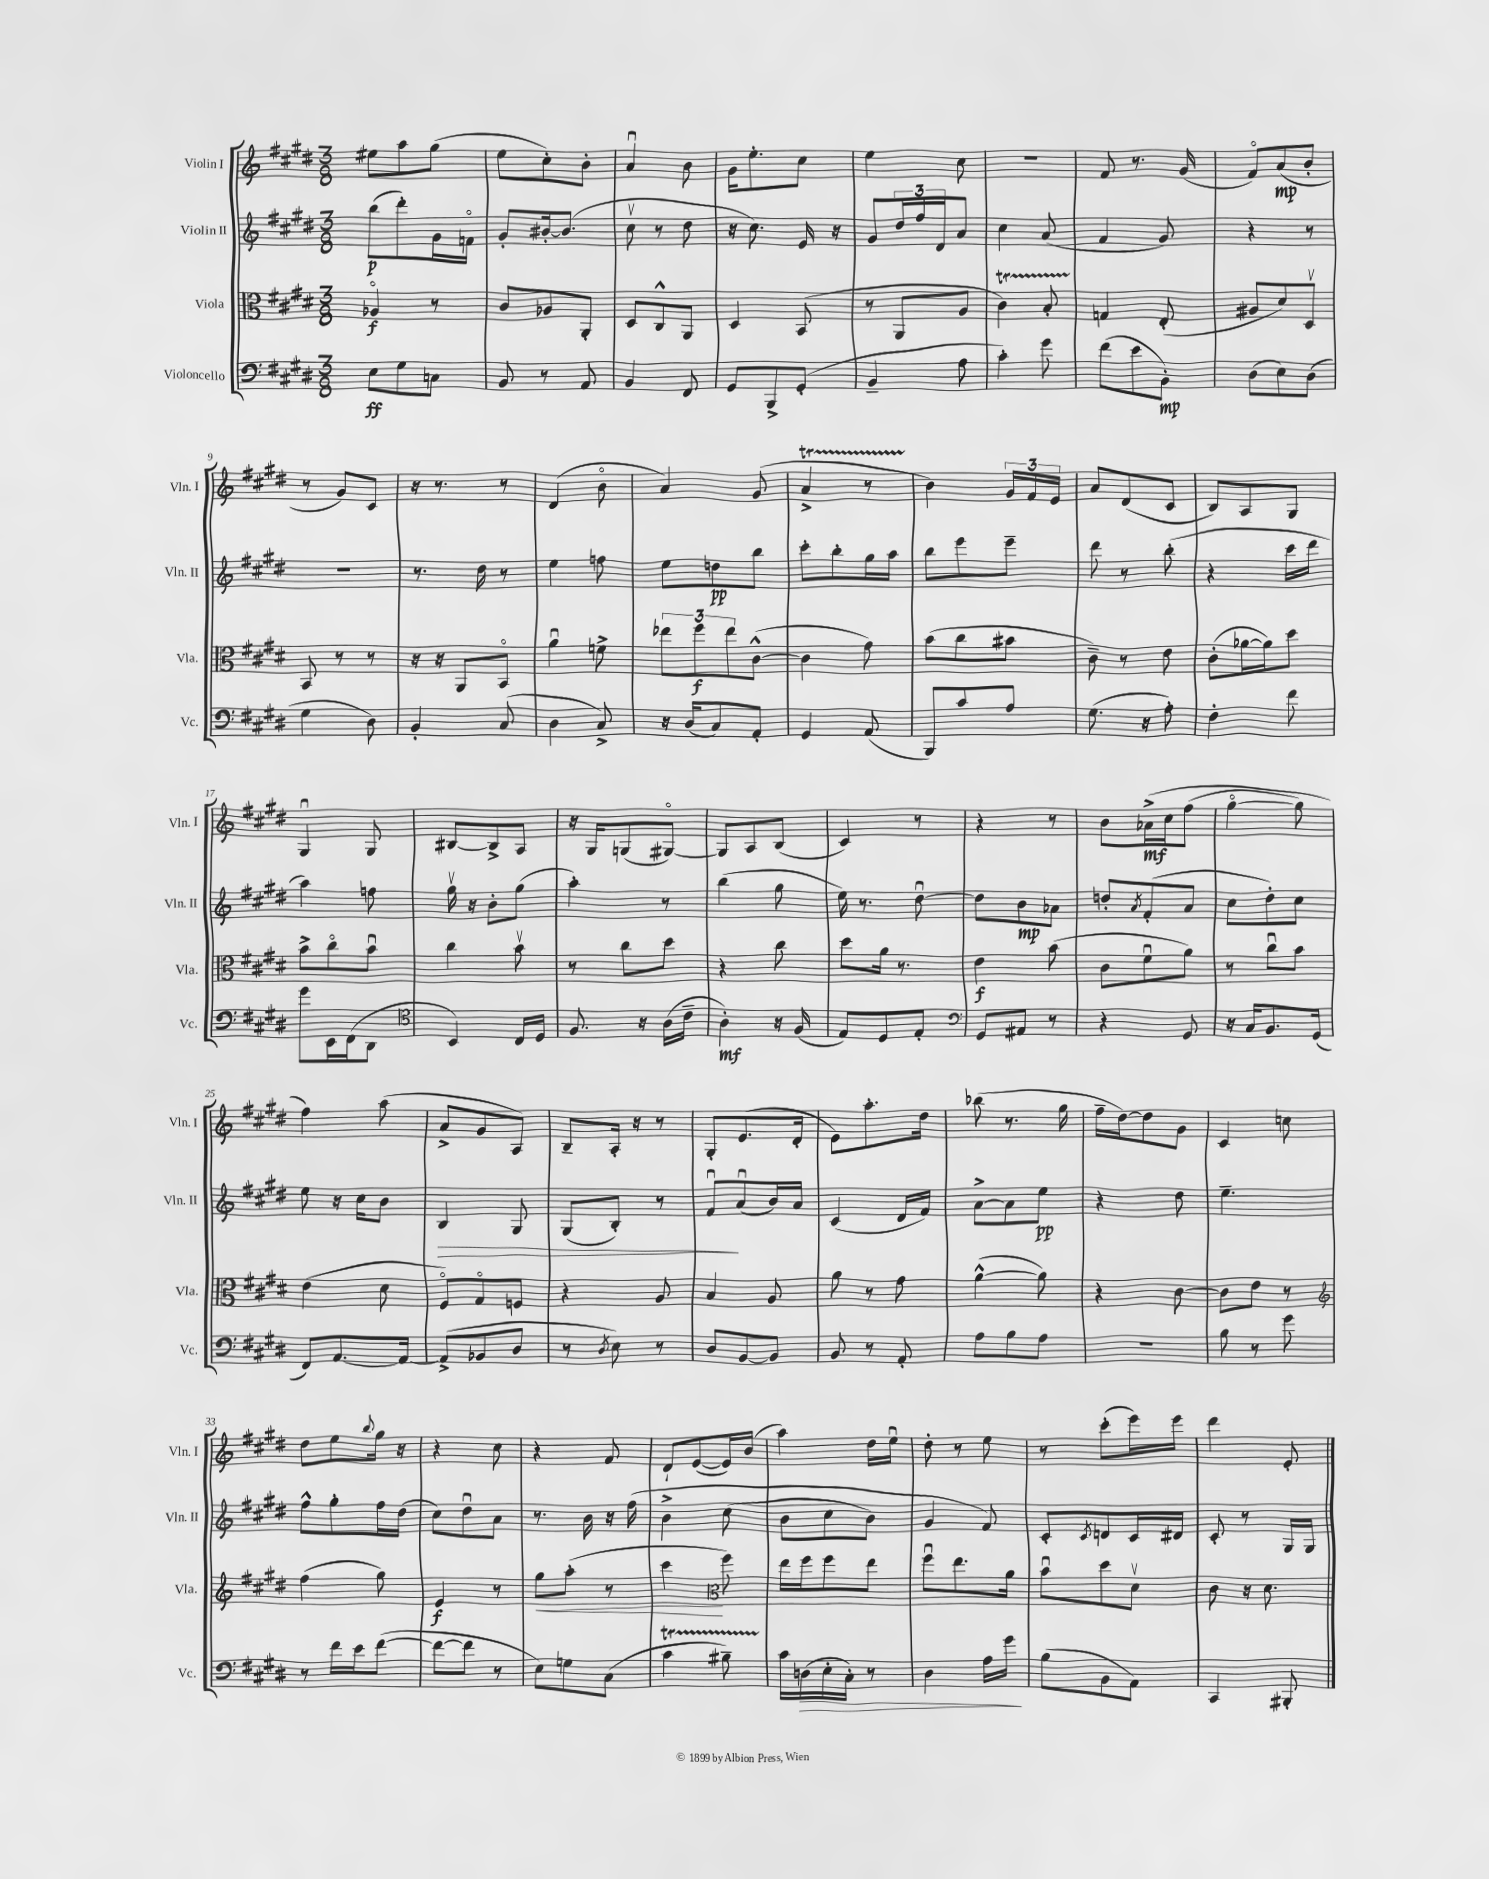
<<
\new StaffGroup <<
\new Staff = "s0" \with { instrumentName = "Violin I" shortInstrumentName = "Vln. I" } {
    \clef treble \key e \major \numericTimeSignature \time 3/8
    eis''8 a''8 gis''8( |
    e''8 cis''8-.) b'8-. |
    a'4\downbow b'8 |
    gis'16 e''8.-. cis''8 |
    e''4 cis''8 |
    R4. |
    fis'8 r8. gis'16( |
    fis'8\flageolet) a'8\mp( b'8-. |
    r8 gis'8) cis'8 |
    r16 r8. r8 |
    dis'4( b'8\flageolet |
    a'4) gis'8( |
    a'4->\startTrillSpan r8 |
    b'4\stopTrillSpan) \tuplet 3/2 { gis'16 fis'16 e'16 } |
    a'8 dis'8( cis'8 |
    b8) a8 gis8 |
    gis4\downbow gis8 |
    bis8~ bis8-> a8 |
    r16 gis16 g8( gis8~\flageolet) |
    gis8 a8 b8( |
    cis'4) r8 |
    r4 r8 |
    b'8 aes'16->\mf\( cis''16 fis''8( |
    gis''4~\flageolet gis''8) |
    fis''4\) a''8( |
    a'8-> gis'8 a8) |
    b8-- a16-. r16 r8 |
    gis8-. e'8.( dis'16-. |
    e'8) a''8.-. dis''16 |
    bes''8( r8. gis''16 |
    fis''16-- dis''16~) dis''8 gis'8 |
    cis'4 c''8 |
    dis''8 e''8 \appoggiatura { b''8 } gis''16 r16 |
    r4 cis''8 |
    r4 fis'8 |
    dis'8-! e'8~( e'16) b'16( |
    a''4) dis''16 e''16\downbow |
    dis''8-. r8 e''8 |
    r8 cis'''8-.( e'''16) e'''16 |
    dis'''4 e'8-. \bar "|." |
}
\new Staff = "s1" \with { instrumentName = "Violin II" shortInstrumentName = "Vln. II" } {
    \clef treble \key e \major \numericTimeSignature \time 3/8
    b''8\p( dis'''8-.) gis'16 f'16\flageolet |
    gis'8-. bis'16~-. bis'8.( |
    cis''8\upbow r8 dis''8 |
    r16 cis''8.) e'16 r16 |
    gis'8 \tuplet 3/2 { dis''16 fis''16 dis'16 } a'8 |
    cis''4 a'8( |
    fis'4 gis'8) |
    r4 r8 |
    R4. |
    r8. dis''16 r8 |
    e''4 f''8 |
    e''8 d''8\pp b''8 |
    cis'''8-. b''8-. gis''16 a''16 |
    b''8 e'''8 e'''8-- |
    dis'''8 r8 b''8-.( |
    r4 cis'''16 dis'''16 |
    a''4) f''8 |
    gis''16\upbow r16 b'8-. gis''8( |
    a''4-.) r8 |
    b''4( gis''8 |
    e''16) r8. dis''8~\downbow |
    dis''8 b'8\mp aes'8 |
    d''8-. \acciaccatura { a'8 } fis'8-.( a'8 |
    cis''8 dis''8-.) cis''8 |
    e''8 r16 cis''16 b'8 |
    b4\> gis8 |
    gis8( b8-.) r8 |
    fis'8\downbow\! a'8\downbow( b'16) a'16 |
    cis'4( dis'16 fis'16) |
    a'8~-> a'8 e''8\pp |
    r4 dis''8 |
    e''4.-- |
    fis''8-^ gis''8-. fis''16 dis''16( |
    cis''8) dis''8\downbow a'8 |
    r8. b'16 r16 fis''16\( |
    b'4-> cis''8( |
    b'8 cis''8 b'8) |
    gis'4 fis'8\) |
    cis'8-. \acciaccatura { cis'8 } d'8 cis'16 dis'16 |
    cis'8-. r8 gis16 gis16 \bar "|." |
}
\new Staff = "s2" \with { instrumentName = "Viola" shortInstrumentName = "Vla." } {
    \clef alto \key e \major \numericTimeSignature \time 3/8
    aes4\flageolet\f r8 |
    cis'8 aes8 a,8-. |
    dis8 cis8-^ a,8 |
    dis4 b,8( |
    r8 a,8 a8 |
    cis'4\startTrillSpan) b8-. |
    g4\stopTrillSpan e8-.( |
    ais8 dis'8) dis8\upbow |
    b,8 r8 r8 |
    r16 r16 a,8 b,8\flageolet |
    a'4\downbow f'8-> |
    \tuplet 3/2 { ees''8 fis''8\f ees''8 } cis'8~-^( |
    cis'4 gis'8) |
    b'8( cis''8 bis'8 |
    cis'8--) r8 e'8 |
    cis'8-.( aes'16~ aes'16) dis''8 |
    b'8-> cis''8\flageolet b'8\downbow |
    cis''4 b'8\upbow |
    r8 cis''8 dis''8 |
    r4 cis''8 |
    dis''8 a'16 r8. |
    e'4\f b'8( |
    cis'8 fis'8\downbow a'8) |
    r8 cis''8\downbow b'8 |
    e'4( dis'8 |
    fis8\flageolet) gis8\flageolet f8 |
    r4 a8 |
    b4 a8 |
    a'8 r8 gis'8 |
    a'4~-^( a'8) |
    r4 cis'8~ |
    cis'8 e'8 r8 |
    \clef treble fis''4( gis''8) |
    e'4\f r8 |
    gis''8\< a''8-.( r8 |
    cis'''4\! \clef alto fis''8) |
    e''16 fis''16 fis''8 e''8 |
    fis''8\downbow e''8. a'16 |
    b'8\downbow dis''8 dis'8\upbow |
    cis'8 r16 dis'8. \bar "|." |
}
\new Staff = "s3" \with { instrumentName = "Violoncello" shortInstrumentName = "Vc." } {
    \clef bass \key e \major \numericTimeSignature \time 3/8
    e8\ff gis8 c8 |
    b,8 r8 a,8 |
    b,4 fis,8 |
    gis,8 b,,8-> gis,8-.( |
    b,4-- a8 |
    cis'4-.) gis'8 |
    fis'8( e'8 b,8-.\mp) |
    dis8( e8) dis8( |
    gis4 dis8) |
    b,4-. cis8( |
    dis4 cis8->) |
    r16 dis16( cis8) a,8-. |
    gis,4 a,8( |
    b,,8) cis'8 a8 |
    gis8.( r16 a8-.) |
    fis4-. fis'8 |
    gis'8 e,16 fis,16( dis,8 |
    \clef tenor b,4) cis16 dis16 |
    fis8. r16 a16( cis'16-- |
    a4-.\mf) r16 fis16( |
    e8) dis8 e8-. |
    \clef bass gis,8 ais,8 r8 |
    r4 gis,8 |
    r16 cis16 b,8. gis,16( |
    fis,8) a,8.~ a,16~ |
    a,8->( bes,8 dis8 |
    r8 \acciaccatura { dis8 } e8) r8 |
    dis8 b,8~ b,8 |
    b,8 r8 a,8-. |
    a8 b8 a8 |
    R4. |
    b8 r8 gis'8 |
    r8 fis'16 e'16 fis'8~( |
    fis'8~ fis'8 r8 |
    e8) g8 cis8( |
    cis'4\startTrillSpan bis8--) |
    cis'16\stopTrillSpan d16\>( e16-. cis16-.) r8 |
    dis4 a16 gis'16\! |
    b8( b,8 a,8) |
    cis,4 bis,,8-. \bar "|." |
}
>>
>>
